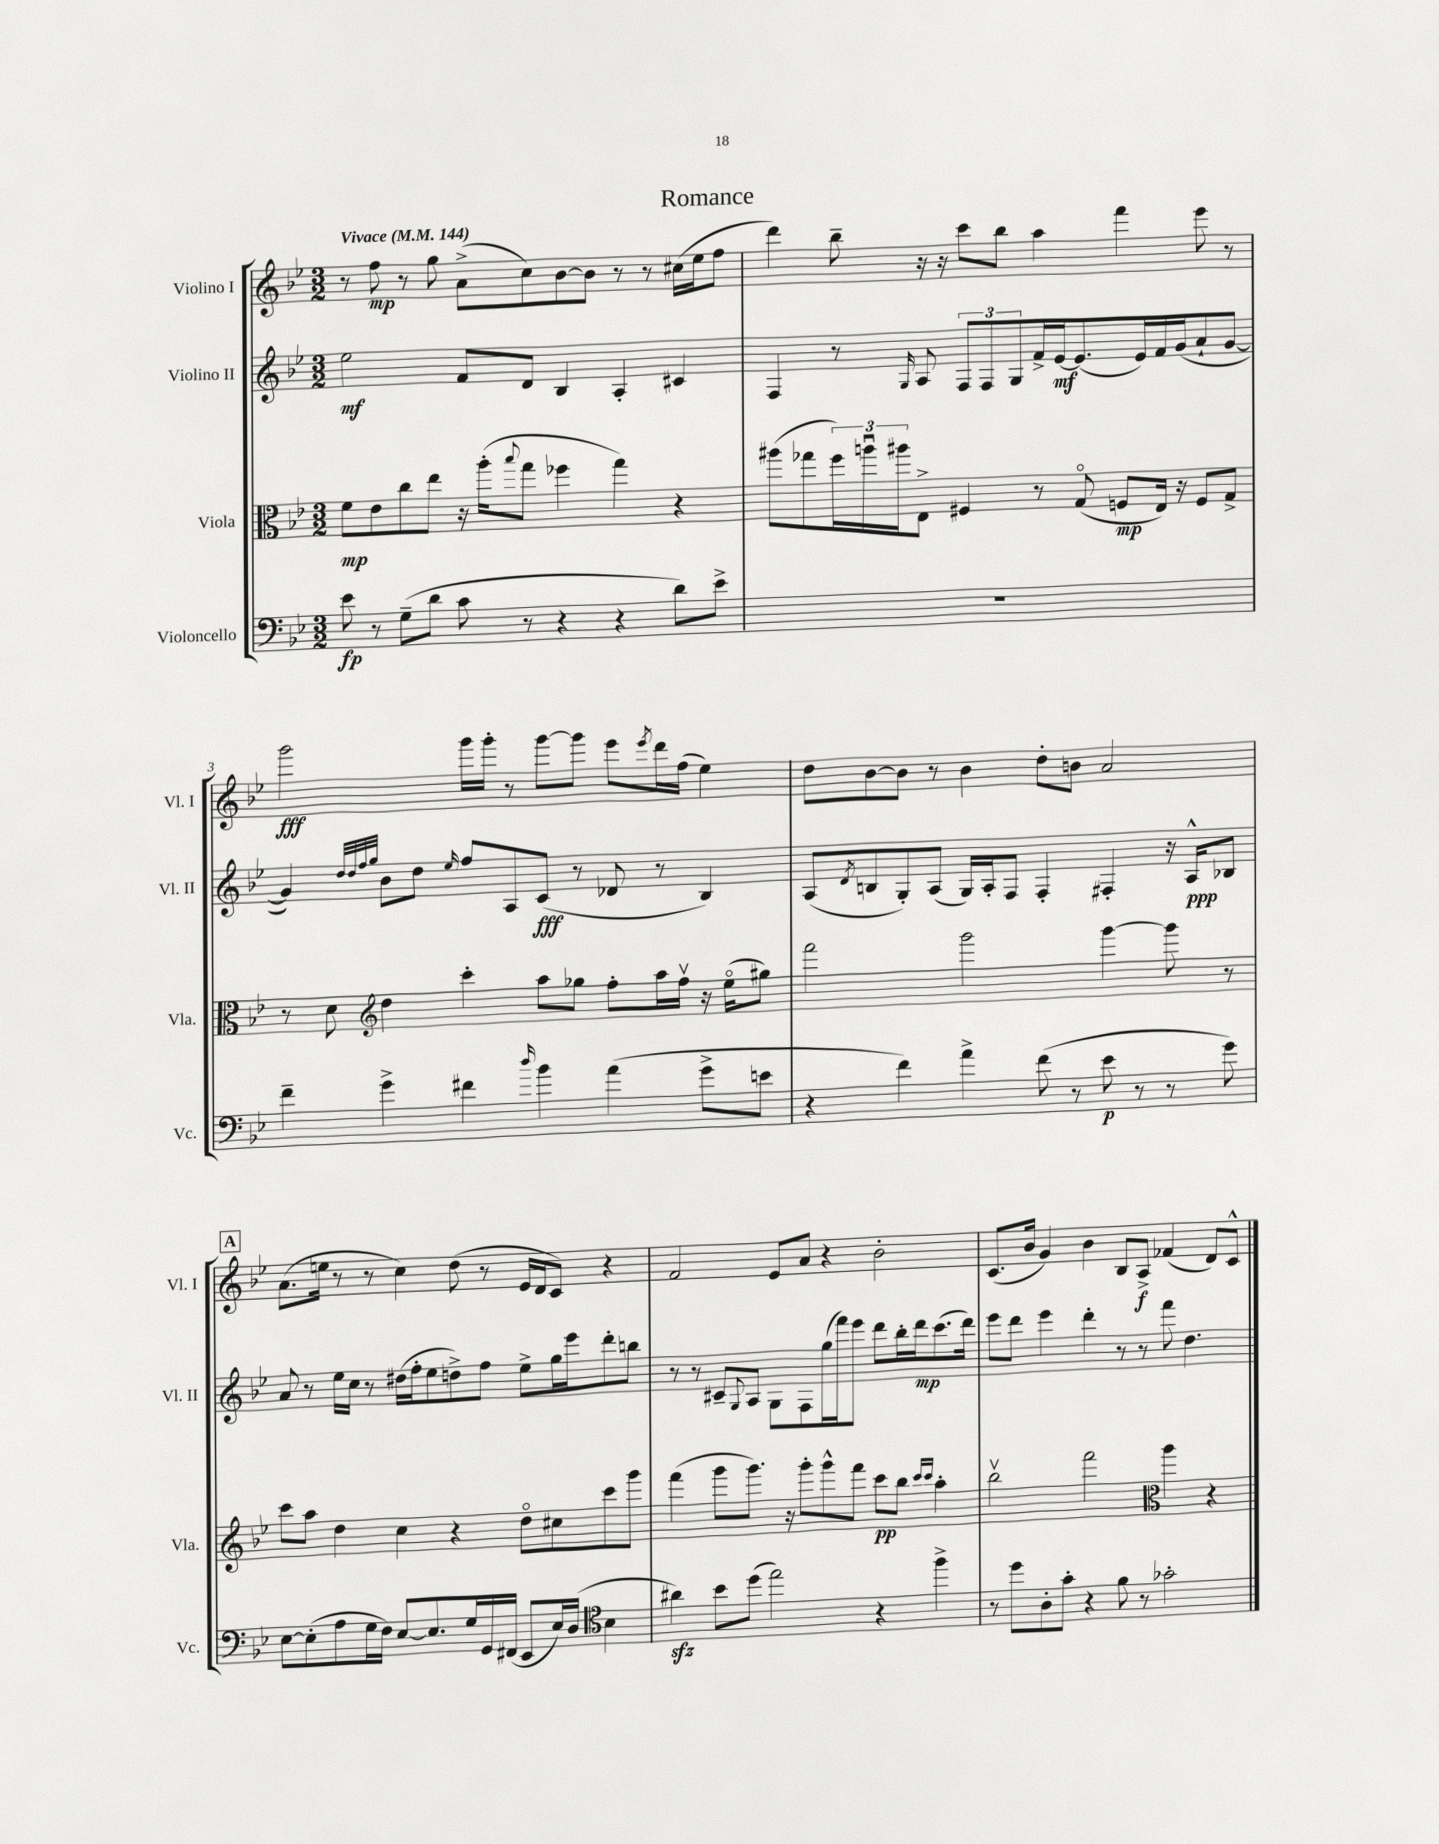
\header { title = "Romance" }
<<
\new StaffGroup <<
\new Staff = "s0" \with { instrumentName = "Violino I" shortInstrumentName = "Vl. I" } {
    \clef treble \key bes \major \numericTimeSignature \time 3/2 \tempo "Vivace" 4 = 144
    r8 f''8\mp r8 g''8 a'8->( c''8) bes'8~ bes'8 r8 r8 cis''16( ees''16 f''8 |
    d'''4) bes''8-- r16 r16 c'''8 bes''8 a''4 f'''4 ees'''8 r8 |
    g'''2\fff g'''16 g'''16-. r8 g'''8~ g'''8 ees'''8 \acciaccatura { ees'''8 } d'''16 f''16( ees''4) |
    d''8 bes'8~ bes'8 r8 bes'4 d''8-. b'8 a'2 |
    \mark \markup { \box "A" } a'8.( e''16 r8 r8 c''4) d''8( r8 ees'16 d'16 c'8) r4 |
    f'2 ees'8 a'8 r4 bes'2-. |
    c'8.( bes'16 g'4) bes'4 bes8 a8->\f fes'4( d'8) c'8-^ \bar "|." |
}
\new Staff = "s1" \with { instrumentName = "Violino II" shortInstrumentName = "Vl. II" } {
    \clef treble \key bes \major \numericTimeSignature \time 3/2
    ees''2\mf f'8 d'8 bes4 a4-. cis'4 |
    f4 r8 \grace { g16 } a8 \tuplet 3/2 { f8 f8 g8 } f'16-> ees'16~\mf ees'8.( ees'16) f'16 g'16( a'8-! g'8~ |
    g'4) \grace { d''32 d''32 f''32 g''32 } bes'8 d''8 \grace { ees''16 } f''8 a8 c'8\fff( r8 des'8 r8 bes4) |
    a8( \acciaccatura { d'8 } b8 g8-.) a8( g16) a16-. f8 f4-. fis4-. r16 a16-^\ppp bes8 |
    \mark \markup { \box "A" } a'8 r8 ees''16 c''16 r8 dis''16( f''16-. ees''8 d''8->) f''8 ees''8-> g''16 ees'''16 d'''8-. b''8 |
    r8 r8 cis'8-- \appoggiatura { g8 } a8 g8 f8 g''16( f'''16) ees'''8 d'''8 bes''16-. d'''16\mp c'''8.( d'''16) |
    ees'''8 d'''8 ees'''4 d'''4-. r8 r8 f'''8 d''4. \bar "|." |
}
\new Staff = "s2" \with { instrumentName = "Viola" shortInstrumentName = "Vla." } {
    \clef alto \key bes \major \numericTimeSignature \time 3/2
    f'8\mp ees'8 c''8 ees''8 r16 a''16-.( \appoggiatura { bes''8 } g''8 fes''4 g''4) r4 |
    ais''8( ges''8 \tuplet 3/2 { f''16) a''16\downbow ais''16 } ees8-> fis4 r8 g8\flageolet( f8\mp ees16) r16 f8 g8-> |
    r8 d'8 \clef treble d''4 c'''4-. a''8 ges''8 f''8-. a''16 f''16\upbow r16 ees''16\flageolet( gis''8) |
    f'''2 g'''2 g'''4~ g'''8 r8 |
    \mark \markup { \box "A" } c'''8 a''8 d''4 c''4 r4 d''8\flageolet cis''8 c'''8 g'''8 |
    f'''4( g'''8 g'''8.) r16 g'''8-. g'''8-^ f'''8 c'''8\pp bes''8 \grace { c'''16 c'''16 } a''4-. |
    bes''2\upbow f'''2 \clef alto a''4 r4 \bar "|." |
}
\new Staff = "s3" \with { instrumentName = "Violoncello" shortInstrumentName = "Vc." } {
    \clef bass \key bes \major \numericTimeSignature \time 3/2
    ees'8\fp r8 g8--( d'8 c'8 r8 r4 r4 d'8) ees'8-> |
    R1. |
    f'4-- g'4-> fis'4 \grace { d''16 } bes'4 a'4( g'8-> e'8 |
    r4 f'4) a'4-> f'8( r8 ees'8\p r8 r8 g'8) |
    \mark \markup { \box "A" } ees8~ ees8-.( a8 g16 f16) ees8~ ees8. g16 g,16 fis,16( ees,8 ees16) d16( \clef tenor bes4 |
    ais'4\sfz) bes'8 d''8( ees''2) r4 f''4-> |
    r8 d''8 a8-. g'8-. r4 f'8 r8 ges'2-. \bar "|." |
}
>>
>>
